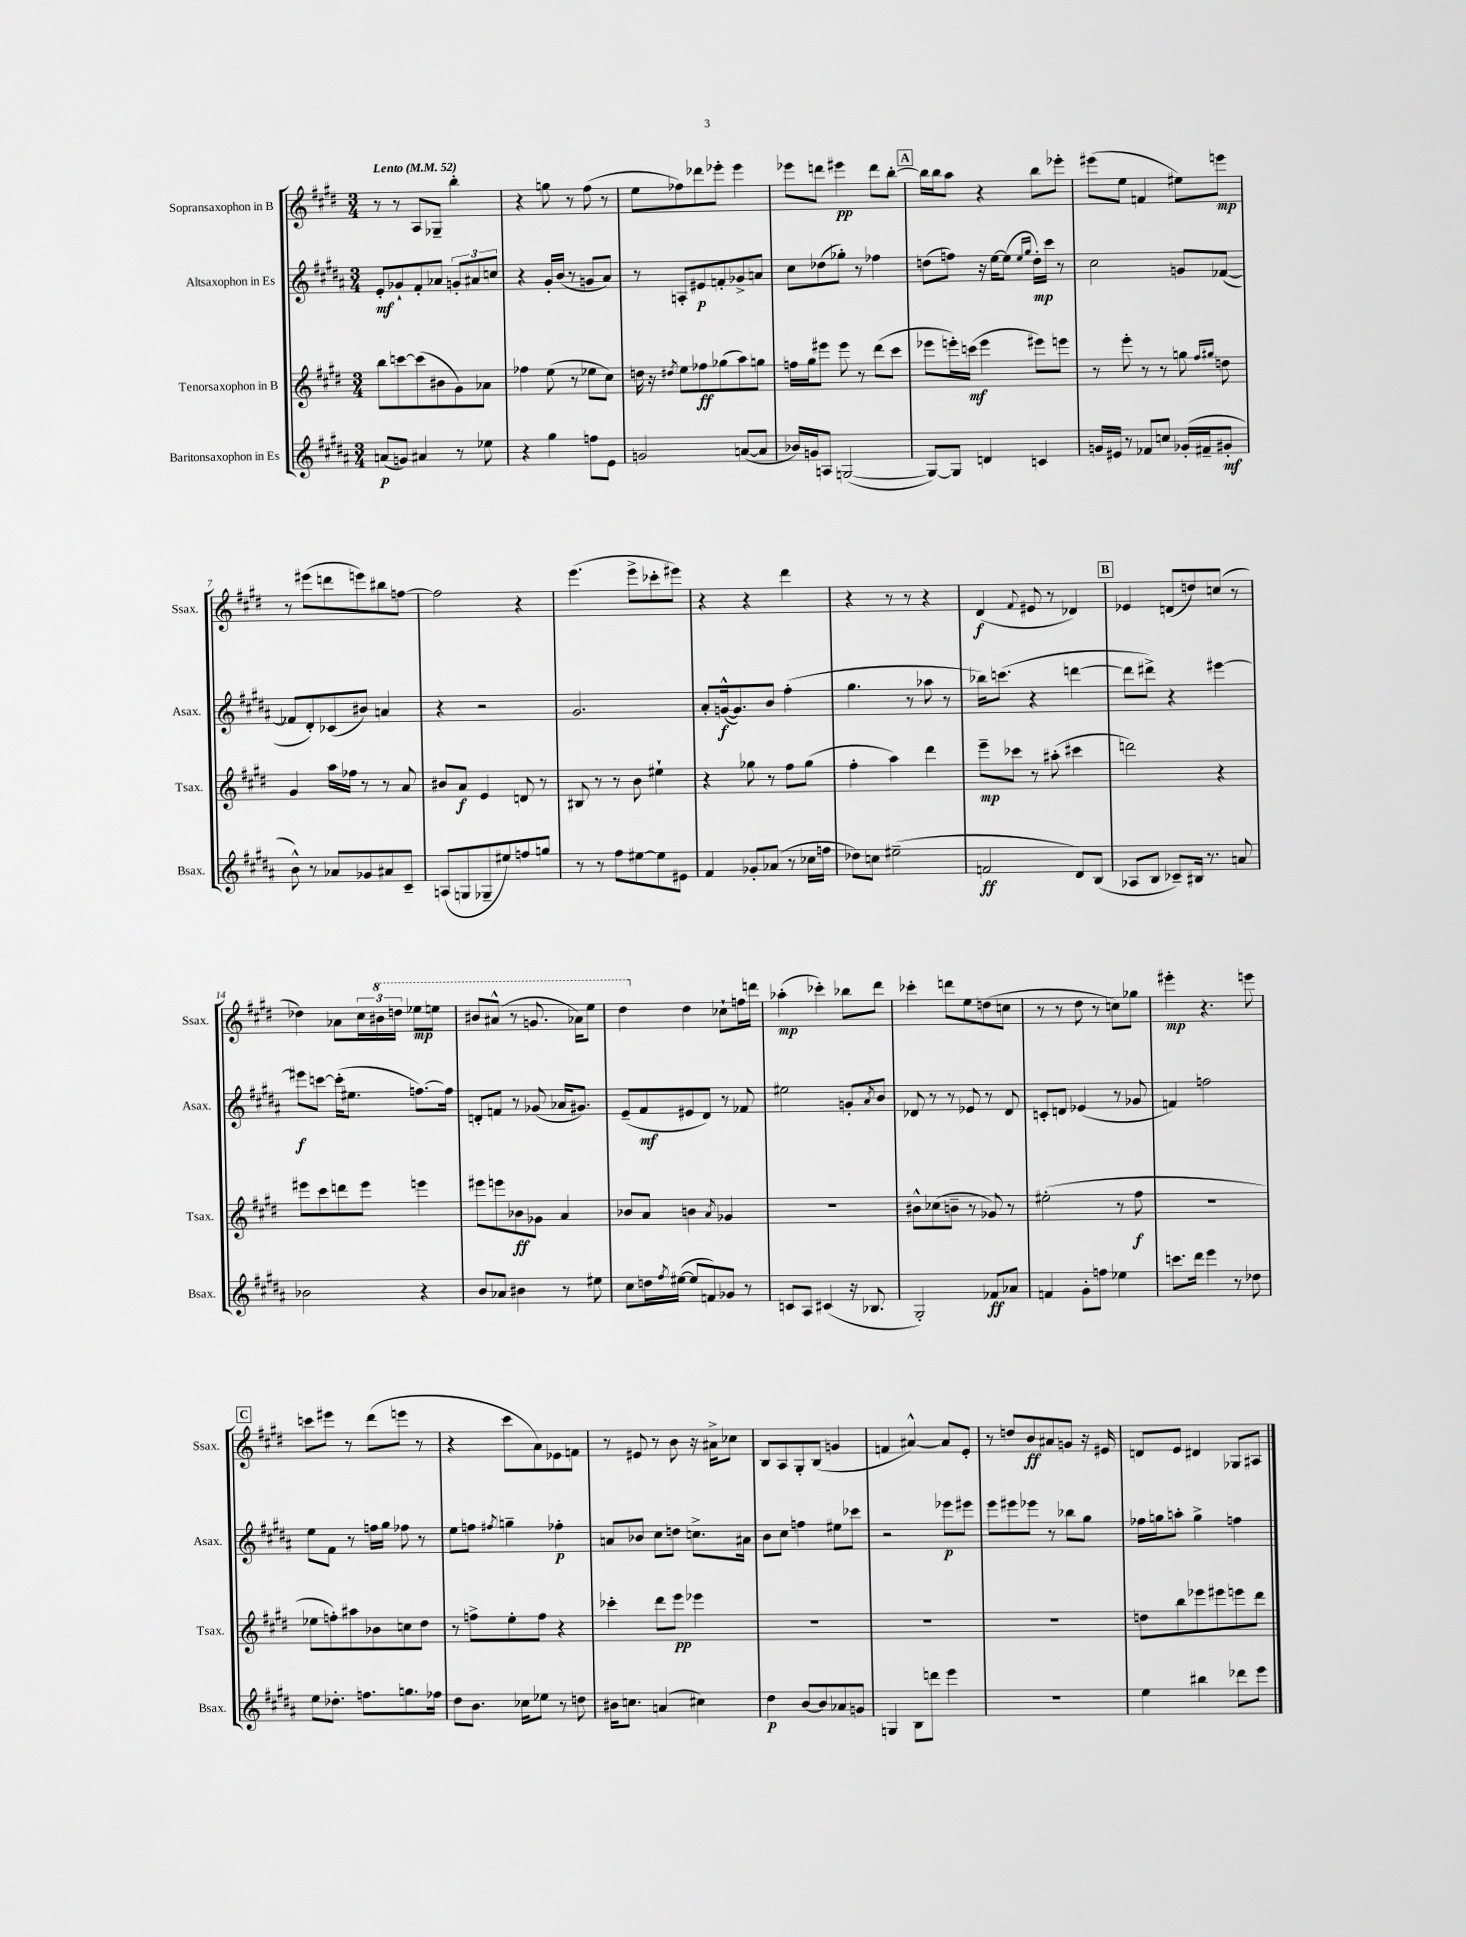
<<
\new StaffGroup <<
\new Staff = "s0" \with { instrumentName = "Sopransaxophon in B" shortInstrumentName = "Ssax." } {
    \clef treble \key e \major \numericTimeSignature \time 3/4 \tempo "Lento" 4 = 52
    r8 r8 a8 ges8-- b''4-. |
    r4 g''8 r8 fis''8( r8 |
    e''8 fes''8) des'''8 ees'''8-. ees'''4 |
    ees'''8 d'''8 eis'''4\pp d'''8 b''8~-. |
    \mark \markup { \box "A" } b''16 b''16 a''8 r4 b''8 ees'''8-. |
    eis'''8( e''8 f'4 eis''8) e'''8\mp |
    r8 eis'''8( d'''8 e'''8) bis''8 f''8~ |
    f''2 r4 |
    e'''4.( e'''8-> ces'''8-. eis'''8) |
    r4 r4 dis'''4 |
    r4 r8 r8 r4 |
    dis'4\f( \appoggiatura { fis'8 } eis'8 r8 des'4) |
    \mark \markup { \box "B" } ees'4 d'8( d''8) c''8( r8 |
    des''4) aes'8 \tuplet 3/2 { cis''16 \ottava #1 bis''16 d'''16 } ees'''8\mp e'''8 |
    bis''8 ais''8-^( r8 g''8. aes''16) e'''8 |
    dis'''4 \ottava #0 dis''4 ces''8-! f''16 d'''16 |
    aes''4-.\mp( ces'''4-.) bes''8 dis'''8 |
    ces'''4-. d'''8 e''8 d''8( c''8 |
    r8 r8 dis''8 r8 c''8) ges''8 |
    eis'''4-.\mp r4. e'''8 |
    \mark \markup { \box "C" } c'''8 eis'''8 r8 dis'''8( e'''8 r8 |
    r4 cis'''8 a'8) ees'8 f'8 |
    r8 eis'8 r8 b'8 r16 ais'16-> ces''8 |
    b8 a8 gis8-. b8( g'4 |
    f'4 ais'4~-^) ais'8 e'8-. |
    r8 d''8 b'8\ff ais'8 g'8 r16 eis'16 |
    d'8 e'8 dis'4 ges8 ais8 \bar "|." |
}
\new Staff = "s1" \with { instrumentName = "Altsaxophon in Es" shortInstrumentName = "Asax." } {
    \clef treble \key b \major \numericTimeSignature \time 3/4
    e'8-.\mf ges'8-! fis'8-. aes'8 \tuplet 3/2 { g'8-. ais'8 c''8 } |
    r4 gis'16-. b'16( r8 g'8 ais'8) |
    r8 a8-. eis'8\p f'8-. ges'8-> a'8 |
    cis''8 des''8( ges''8-.) r8 fes''4 |
    \mark \markup { \box "A" } d''8( f''8) r16 e''16~ e''8( \grace { e''16 gis''16 } d''16-.\mp) cis'''16 r8 |
    cis''2 g'8 fes'8~( |
    fes'8 dis'8-.) ces'8( bis'8) a'4 |
    r4 r2 |
    gis'2. |
    ais'8-. g'16~-^\f( g'8.) b'8 fis''4-.( |
    gis''4. r8 aes''8 r8 |
    bes''16) c'''8.( r4 d'''4~ |
    \mark \markup { \box "B" } d'''8 dis'''8->) r4 eis'''4~ |
    eis'''8\f c'''8~ c'''16-.( eis''8. f''8.~) f''16 |
    d'8-. f'8 r8 ges'8( aes'16 gis'8.) |
    e'8--( fis'8\mf eis'8 dis'8) r8 fes'8 |
    eis''2 g'8-. \acciaccatura { ais'8 } b'8 |
    des'8 r8 r8 ees'8 r8 des'8 |
    c'8-. d'8 ees'4( r8 ges'8 |
    f'4) f''2 |
    \mark \markup { \box "C" } e''8 fis'8 r8 f''16 gis''16 fes''8 r8 |
    e''8 f''8 \acciaccatura { fis''8 } g''4-- fes''4-.\p |
    a'8 bes'8 cis''8 d''8 c''8.-> ais'16 |
    b'8 cis''8 f''4 eis''8 ces'''8 |
    r2 ees'''8\p eis'''8 |
    e'''8 eis'''8 ees'''8 r8 bes''8 gis''8 |
    fes''16 g''16 a''8-. g''4-> f''4 \bar "|." |
}
\new Staff = "s2" \with { instrumentName = "Tenorsaxophon in B" shortInstrumentName = "Tsax." } {
    \clef treble \key e \major \numericTimeSignature \time 3/4
    b''8 c'''8~ c'''8( bis'8 gis'8) aes'8 |
    fes''4 e''8( r8 ees''8 cis''8) |
    d''16 r16 \acciaccatura { dis''8 } e''8 fes''8\ff ges''8( a''8) g''8 |
    f''16 gis''16 eis'''8 eis'''8 r8 dis'''8( cis'''8 |
    \mark \markup { \box "A" } ees'''8 e'''16-.) c'''16\mf( e'''4 eis'''8) e'''8 |
    r8 e'''8-. r8 r8 g''8 \grace { fis''16 gis''16 } d''8 |
    gis'4 a''16 fes''16 r8 r8 a'8 |
    bis'8 a'8\f e'4 d'8 r8 |
    bis8 r8 r8 b'8 eis''4-! |
    r4 ges''8 r8 fis''8 ges''8( |
    fis''4-. a''4) dis'''4 |
    e'''8--\mp ces'''8 r8 ais''8-.( cis'''4 |
    \mark \markup { \box "B" } d'''2) r4 |
    eis'''8 cis'''8 d'''8 eis'''8 e'''4 |
    eis'''8 e'''8 bes'8\ff ges'8 a'4 |
    bes'8 a'8 b'4 \acciaccatura { a'8 } ges'4 |
    R2. |
    bis'8-^ ces''8( b'8-- r8 ges'8) r8 |
    eis''2-.( r8 fis''8\f |
    R2. |
    \mark \markup { \box "C" } ees''8 f''8-.) ais''8 bes'8 c''8 dis''8 |
    r8 f''8-> e''8-. f''8 r4 |
    ces'''4-. dis'''8 e'''8\pp ees'''4 |
    R2. |
    R2. |
    R2. |
    d''8 b''8 ees'''8 eis'''8 e'''8 dis'''8 \bar "|." |
}
\new Staff = "s3" \with { instrumentName = "Baritonsaxophon in Es" shortInstrumentName = "Bsax." } {
    \clef treble \key b \major \numericTimeSignature \time 3/4
    a'8\p( g'8) ais'4 r8 ees''8 |
    r4 gis''4 f''8 e'8 |
    g'2 a'8~( a'8 |
    bes'16) g'16 a8 g2~( |
    \mark \markup { \box "A" } g8~) g8 d'4 c'4 |
    g'16 eis'16 r8 fes'8 c''8 ges'16-.( fis'16-- gis'8-.\mf |
    b'8-^) r8 aes'8 ges'8 ais'8 cis'8-- |
    a8( g8 ges8-- eis''8) f''8 g''8 |
    r8 r8 fis''8 eis''8~ eis''8 eis'8 |
    fis'4 ges'8-. aes'8( r8 ces''16 f''16 |
    des''8) c''8 eis''2--( |
    f'2\ff dis'8) b8( |
    \mark \markup { \box "B" } aes8 b8 ces'8--) bis16 r8. a'8 |
    bes'2 r4 |
    b'8 aes'8 bis'4 r8 eis''8 |
    cis''8 d''16 \acciaccatura { fis''8 } eis''16~( eis''8 f'8) ges'8 r8 |
    c'8 ais8 cis'4( r16 bes8. |
    gis2-.) fes'8\ff aes'8 |
    f'4 gis'8-. f''8 ees''4 |
    c'''8. dis'''16 e'''4 r8 des''8 |
    \mark \markup { \box "C" } e''8 des''8.-. f''8. g''8. fes''16 |
    dis''8 b'8. ces''16 ees''8 r8 d''8 |
    bis'16 c''8. a'4( cis''4) |
    dis''4\p b'8~ b'8 aes'8 g'8 |
    g4 b8 d'''8 e'''4 |
    R2. |
    e''4 bis''4 des'''8 e'''8 \bar "|." |
}
>>
>>
